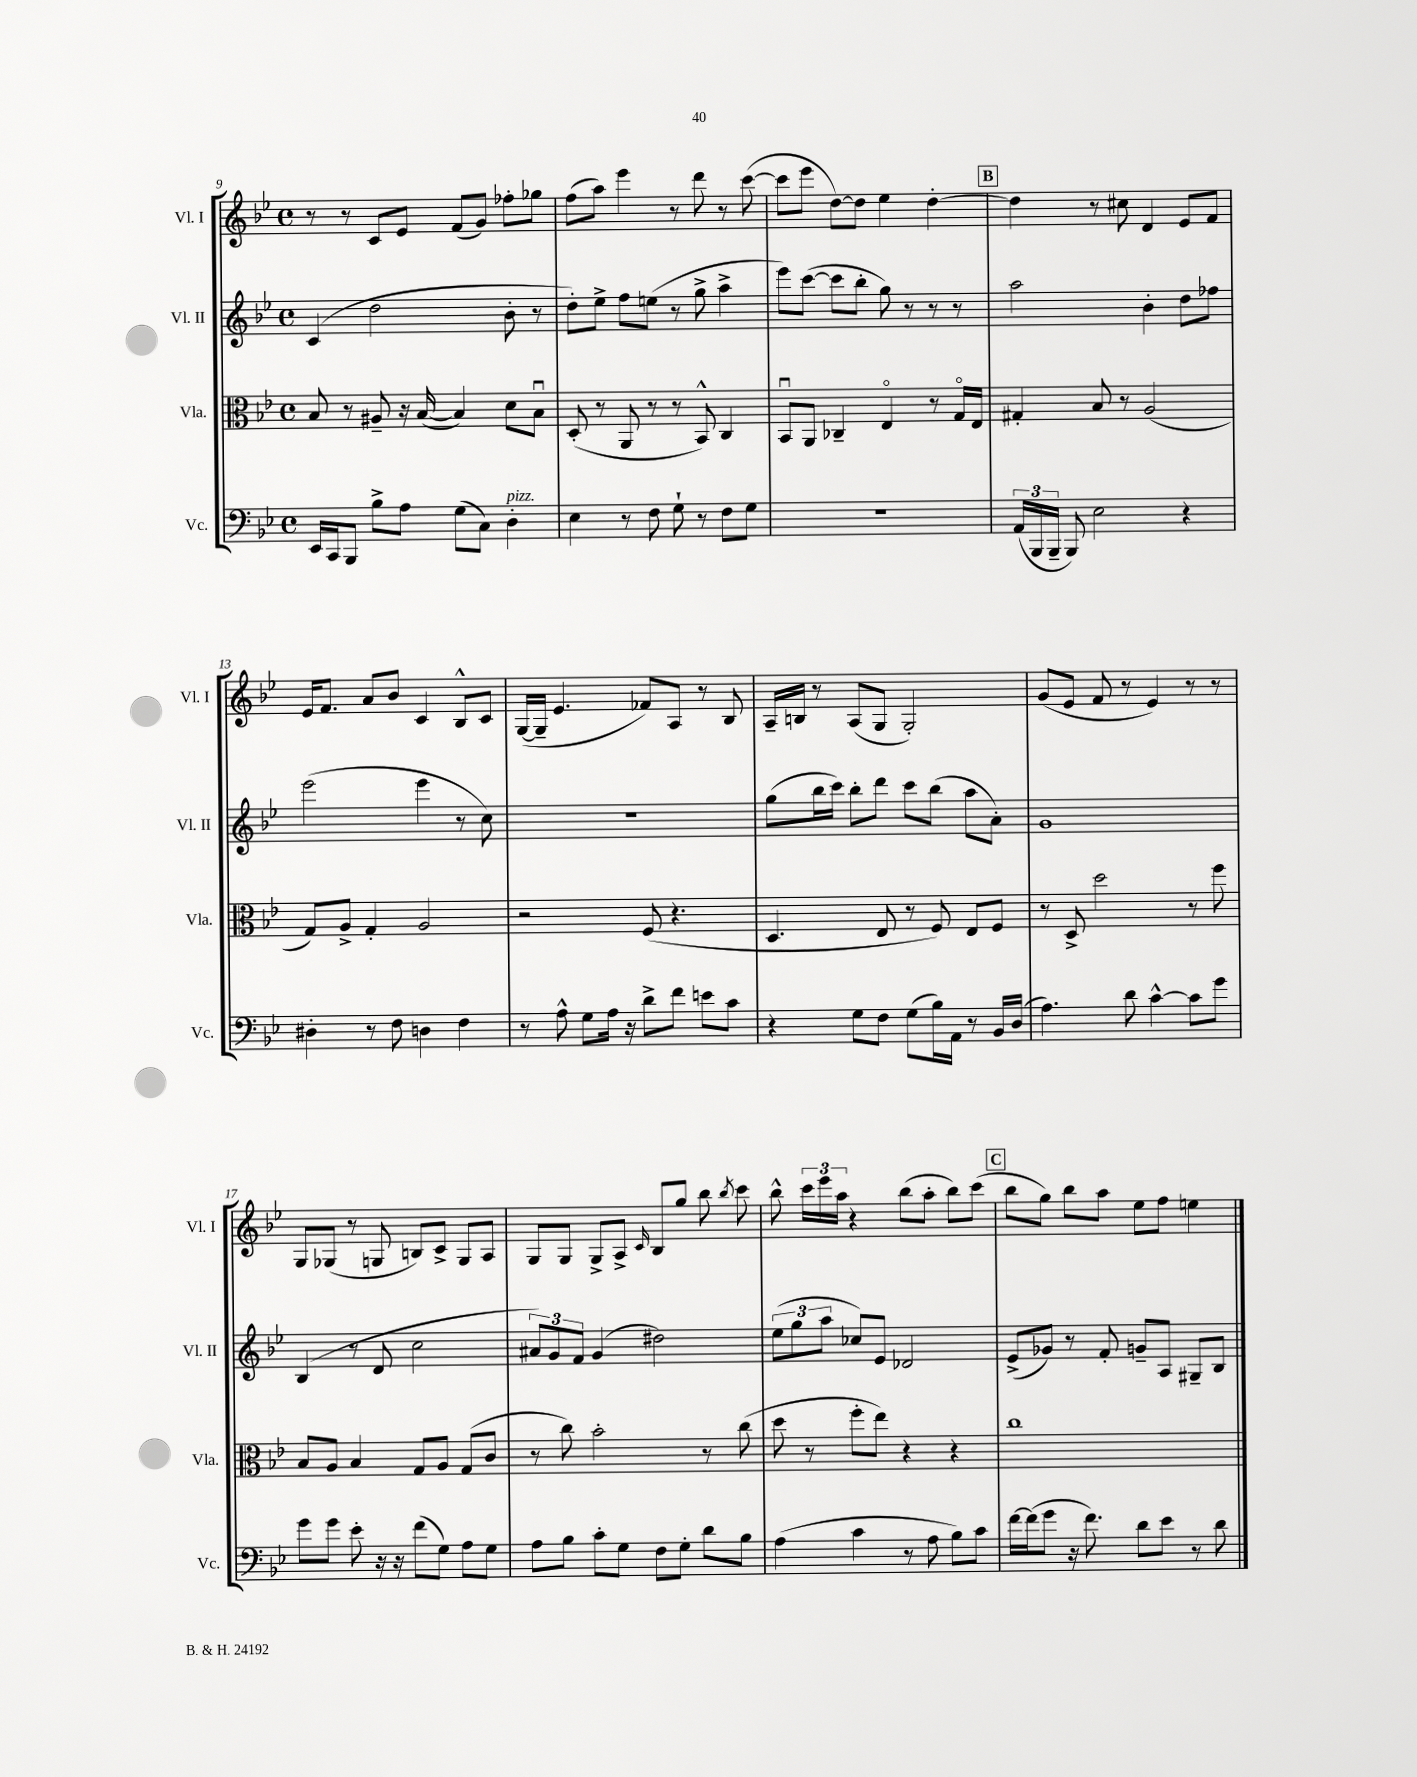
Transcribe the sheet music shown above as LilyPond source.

<<
\new StaffGroup <<
\new Staff = "s0" \with { instrumentName = "Vl. I" shortInstrumentName = "Vl. I" } {
    \clef treble \key bes \major \defaultTimeSignature \time 4/4
    \autoBeamOff r8 r8 c'8[ ees'8] f'8[( g'8]) fes''8[-. ges''8] |
    f''8[( a''8]) ees'''4 r8 d'''8 r8 c'''8~( |
    c'''8[ ees'''8] d''8[~) d''8] ees''4 d''4~-. |
    \mark \markup { \box "B" } d''4 r8 cis''8 d'4 ees'8[ f'8] |
    ees'16[ f'8.] a'8[ bes'8] c'4 bes8[-^ c'8] |
    g16[~( g16]-- ees'4. fes'8[) a8] r8 bes8 |
    a16[-- b16] r8 a8[( g8] g2-.) |
    g'8[( ees'8] f'8 r8 ees'4) r8 r8 |
    g8[ ges8]( r8 g8 b8[) c'8]-> g8[ a8] |
    g8[ g8] g8[-> a8]-> \grace { c'16 } bes8[ g''8] bes''8 \acciaccatura { bes''8 } c'''8 |
    bes''8-^ \tuplet 3/2 { c'''16[ ees'''16 a''16] } r4 bes''8[( a''8]-. bes''8[) c'''8]( |
    \mark \markup { \box "C" } bes''8[ g''8]) bes''8[ a''8] ees''8[ f''8] e''4 \bar "|." |
}
\new Staff = "s1" \with { instrumentName = "Vl. II" shortInstrumentName = "Vl. II" } {
    \clef treble \key bes \major \defaultTimeSignature \time 4/4
    \autoBeamOff c'4( d''2 bes'8-. r8 |
    d''8[-.) ees''8]-> f''8[ e''8]( r8 g''8-> a''4-> |
    ees'''8[) c'''8]~( c'''8[ bes''8]-. g''8) r8 r8 r8 |
    \mark \markup { \box "B" } a''2 bes'4-. d''8[ fes''8] |
    ees'''2( ees'''4 r8 c''8) |
    R1 |
    g''8[( bes''16 c'''16]) bes''8[-. d'''8] c'''8[ bes''8]( a''8[ a'8]-.) |
    g'1 |
    bes4( r8 d'8 c''2 |
    \tuplet 3/2 { ais'8[) g'8 f'8] } g'4( dis''2) |
    \tuplet 3/2 { ees''8[( g''8 a''8] } ces''8[) ees'8] des'2 |
    \mark \markup { \box "C" } ees'8[->( ges'8]) r8 f'8-. g'8[-- a8] gis8[-- bes8] \bar "|." |
}
\new Staff = "s2" \with { instrumentName = "Vla." shortInstrumentName = "Vla." } {
    \clef alto \key bes \major \defaultTimeSignature \time 4/4
    \autoBeamOff bes8 r8 ais8-- r16 bes16~( bes4) d'8[ bes8]\downbow |
    d8-.( r8 a,8 r8 r8 bes,8-^) c4 |
    bes,8[\downbow a,8] ces4-- ees4\flageolet r8 g16[\flageolet ees16] |
    \mark \markup { \box "B" } gis4-. bes8 r8 a2( |
    g8[) a8]-> g4-. a2 |
    r2 f8( r4. |
    d4. ees8 r8 f8) ees8[ f8] |
    r8 d8-> d''2 r8 f''8 |
    bes8[ a8] bes4 g8[ a8] g8[( c'8] |
    r8 c''8) bes'2-. r8 c''8( |
    d''8 r8 f''8[-. ees''8]) r4 r4 |
    \mark \markup { \box "C" } c''1 \bar "|." |
}
\new Staff = "s3" \with { instrumentName = "Vc." shortInstrumentName = "Vc." } {
    \clef bass \key bes \major \defaultTimeSignature \time 4/4
    \autoBeamOff ees,16[ c,16 bes,,8] bes8[-> a8] g8[( c8]) d4-.^\markup { \italic "pizz." } |
    ees4 r8 f8 g8-! r8 f8[ g8] |
    R1 |
    \mark \markup { \box "B" } \tuplet 3/2 { a,16[( bes,,16 bes,,16]-- } bes,,8) ees2 r4 |
    dis4-. r8 f8 d4 f4 |
    r8 a8-^ g8[ a16] r16 d'8[-> f'8] e'8[ c'8] |
    r4 g8[ f8] g8[( bes16) a,16] r8 bes,16[ d16]( |
    a4.) d'8 c'4~-^ c'8[ g'8] |
    g'8[ g'8] ees'8-. r16 r16 f'8[( g8]) a8[ g8] |
    a8[ bes8] c'8[-. g8] f8[ g8]-. d'8[ bes8] |
    a4( c'4 r8 a8 bes8[) c'8] |
    \mark \markup { \box "C" } f'16[~ f'16( g'8] r16 f'8.) d'8[ ees'8] r8 d'8 \bar "|." |
}
>>
>>
\layout { \context { \Score currentBarNumber = #9 } }
